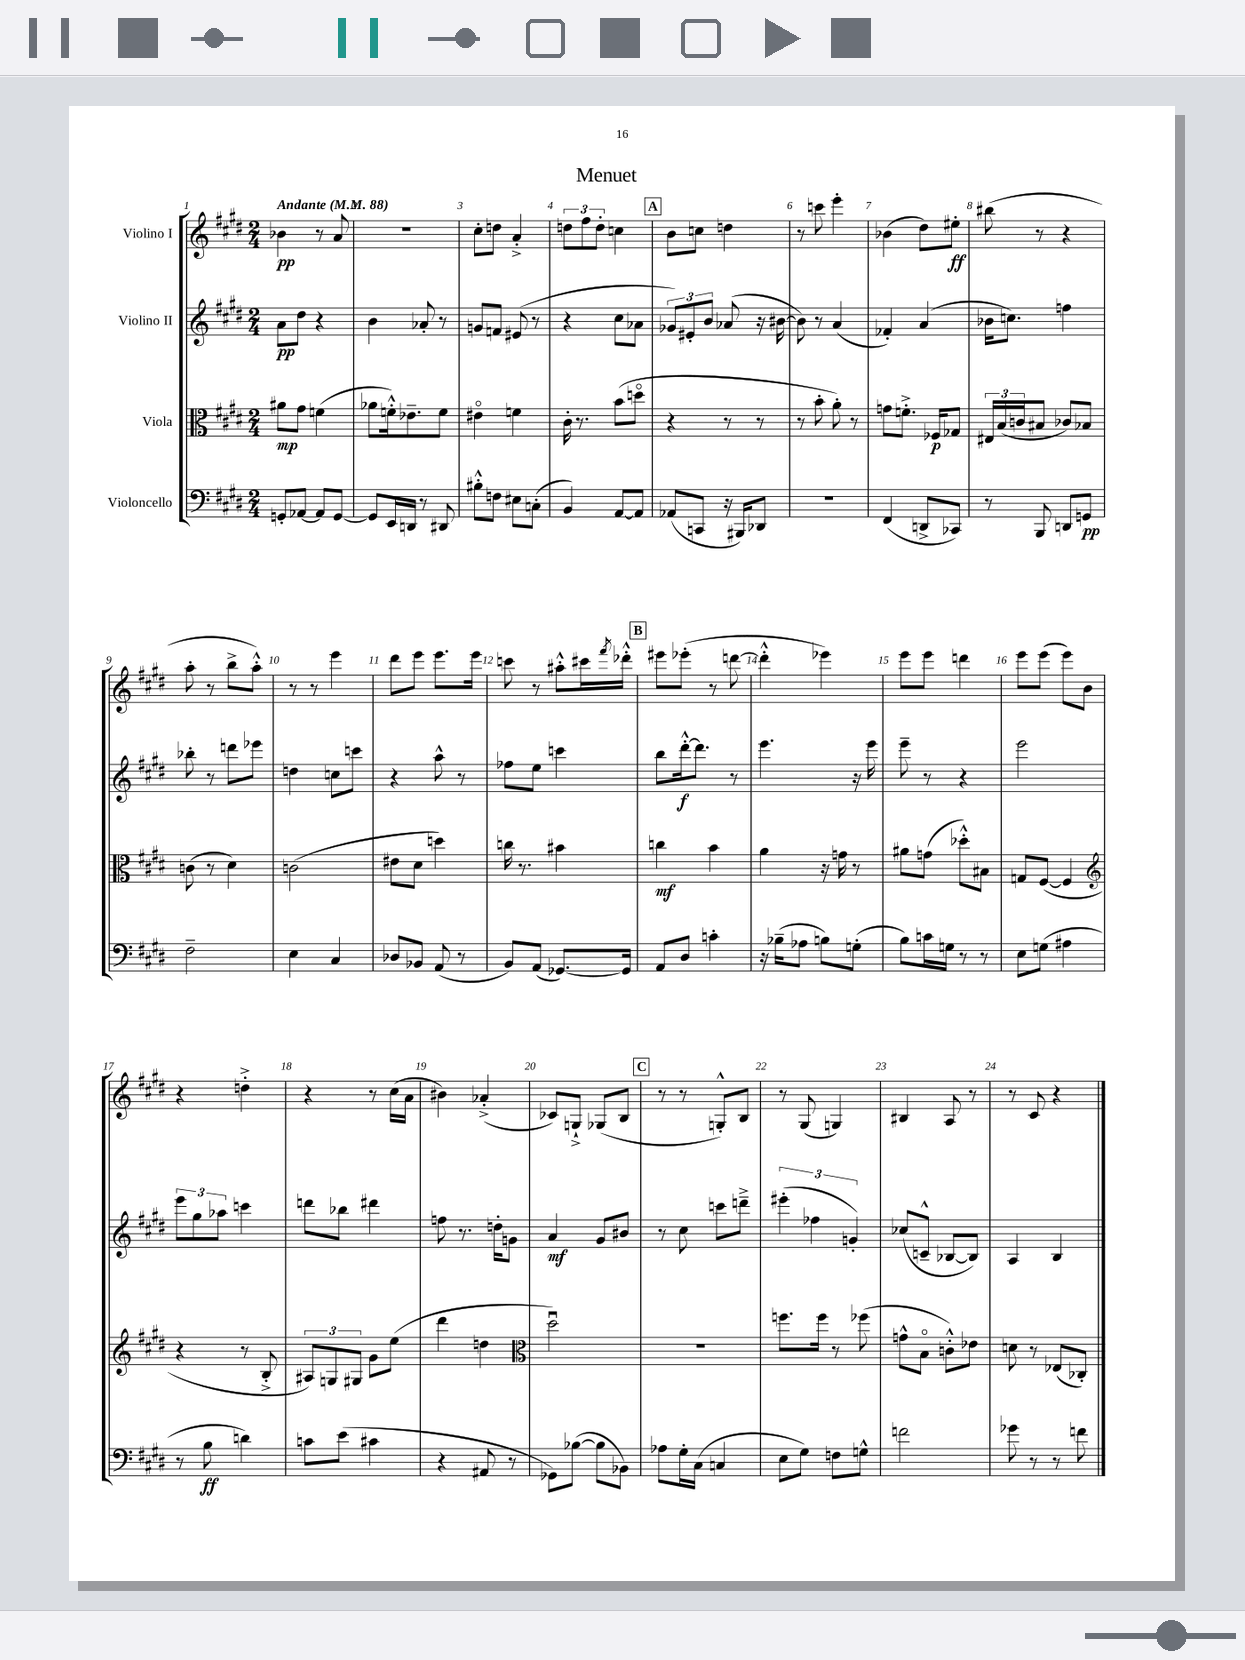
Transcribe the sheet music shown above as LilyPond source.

\header { title = "Menuet" }
<<
\new StaffGroup <<
\new Staff = "s0" \with { instrumentName = "Violino I" } {
    \clef treble \key e \major \numericTimeSignature \time 2/4 \tempo "Andante" 4 = 88
    bes'4\pp r8 a'8 |
    r2 |
    cis''8-. d''8 a'4-.-> |
    \tuplet 3/2 { d''8 fis''8 d''8-. } c''4 |
    \mark \markup { \box "A" } b'8 c''8 d''4 |
    r8 c'''8 e'''4-. |
    bes'4( dis''8) eis''8-.\ff |
    bis''8( r8 r4 |
    a''8-. r8 b''8-> a''8-.-^) |
    r8 r8 e'''4 |
    dis'''8 e'''8 e'''8. e'''16 |
    c'''8 r8 ais''8-.-^ cis'''16 \acciaccatura { fis'''8 } des'''16-.-^ |
    \mark \markup { \box "B" } eis'''8 ees'''8-.( r8 d'''8~ |
    d'''4-.-^ ees'''4) |
    e'''8 e'''8 d'''4 |
    e'''8 e'''8( e'''8) b'8 |
    r4 d''4-.-> |
    r4 r8 cis''16( a'16 |
    bis'4) aes'4-.->( |
    ces'8) g8-!-> ges8( b8 |
    \mark \markup { \box "C" } r8 r8 g8-.-^) b8 |
    r8 gis8( g4) |
    bis4 a8 r8 |
    r8 cis'8 r4 \bar "|." |
}
\new Staff = "s1" \with { instrumentName = "Violino II" } {
    \clef treble \key e \major \numericTimeSignature \time 2/4
    a'8\pp dis''8 r4 |
    b'4 aes'8-. r8 |
    g'8 f'8 eis'8( r8 |
    r4 cis''8 aes'8 |
    \mark \markup { \box "A" } \tuplet 3/2 { ges'8) eis'8-. b'8 } aes'8( r16 bis'16~ |
    bis'8) r8 a'4( |
    fes'4-.) a'4( |
    bes'16 c''8.) f''4 |
    bes''8-. r8 d'''8 ees'''8 |
    d''4 c''8 c'''8 |
    r4 a''8-^ r8 |
    fes''8 e''8 c'''4 |
    \mark \markup { \box "B" } b''8 dis'''16~-.-^\f dis'''8. r8 |
    e'''4. r16 e'''16 |
    e'''8-- r8 r4 |
    e'''2 |
    \tuplet 3/2 { e'''8 gis''8 aes''8 } c'''4 |
    d'''8 bes''8 dis'''4 |
    f''8 r8. d''16-. g'8 |
    a'4\mf gis'8 bis'8 |
    \mark \markup { \box "C" } r8 cis''8 c'''8 d'''8---> |
    \tuplet 3/2 { eis'''4-.( fes''4 g'4-.) } |
    ces''8( c'8---^ bes8~ bes8) |
    a4 b4 \bar "|." |
}
\new Staff = "s2" \with { instrumentName = "Viola" } {
    \clef alto \key e \major \numericTimeSignature \time 2/4
    ais'8\mp gis'8 f'4( |
    aes'8 f'16-.-^) ees'8.-- f'8 |
    eis'4\flageolet f'4 |
    cis'16-. r8. b'8( d''8\flageolet |
    \mark \markup { \box "A" } r4 r8 r8 |
    r8 b'8-. a'8-.) r8 |
    g'8 f'8.-.-> fes16\p ges8 |
    \tuplet 3/2 { eis16 b16( c'16 } bis8 ces'8) bes8 |
    c'8( r8 dis'4) |
    c'2( |
    eis'8 dis'8 d''4) |
    c''16 r8. bis'4 |
    \mark \markup { \box "B" } c''4\mf b'4 |
    a'4 r16 g'16 r8 |
    ais'8 g'8( des''8-.-^) bis8 |
    g8 fis8~( fis4 |
    \clef treble r4 r8 b8-.-> |
    \tuplet 3/2 { ais8) g8 gis8 } gis'8 e''8( |
    dis'''4 d''4 |
    \clef alto dis''2\downbow) |
    \mark \markup { \box "C" } r2 |
    f''8. f''16 r8 fes''8( |
    g'8-^ b8\flageolet c'8-.-^) ees'8 |
    d'8 r8 ees8( ces8-.) \bar "|." |
}
\new Staff = "s3" \with { instrumentName = "Violoncello" } {
    \clef bass \key e \major \numericTimeSignature \time 2/4
    g,8-. aes,8~ aes,8 g,8~ |
    g,8 e,16 d,16 r8 dis,8 |
    bis8-.-^ f8 eis8 c8-.( |
    b,4) a,8~ a,8 |
    \mark \markup { \box "A" } aes,8( c,8 r16 bis,,16) des,8 |
    R2 |
    fis,4( d,8-> ces,8) |
    r8 b,,8 d,8 g,8\pp |
    fis2-- |
    e4 cis4 |
    des8 bes,8 a,8( r8 |
    b,8) a,8( ges,8.~) ges,16 |
    \mark \markup { \box "B" } a,8 dis8 c'4-. |
    r16 bes16--( aes8 b8) g8-.( |
    b8) c'16 g16 r8 r8 |
    e8 g8( ais4 |
    r8 b8\ff d'4) |
    c'8 e'8( cis'4 |
    r4 ais,8 r8 |
    ges,8) bes8~( bes8 bes,8) |
    \mark \markup { \box "C" } aes8 gis16-. cis16( c4 |
    e8 gis8) f8 g8-^ |
    f'2 |
    ges'8 r8 r8 f'8 \bar "|." |
}
>>
>>
\layout { \context { \Score \override BarNumber.break-visibility = ##(#f #t #t) barNumberVisibility = #all-bar-numbers-visible } }
